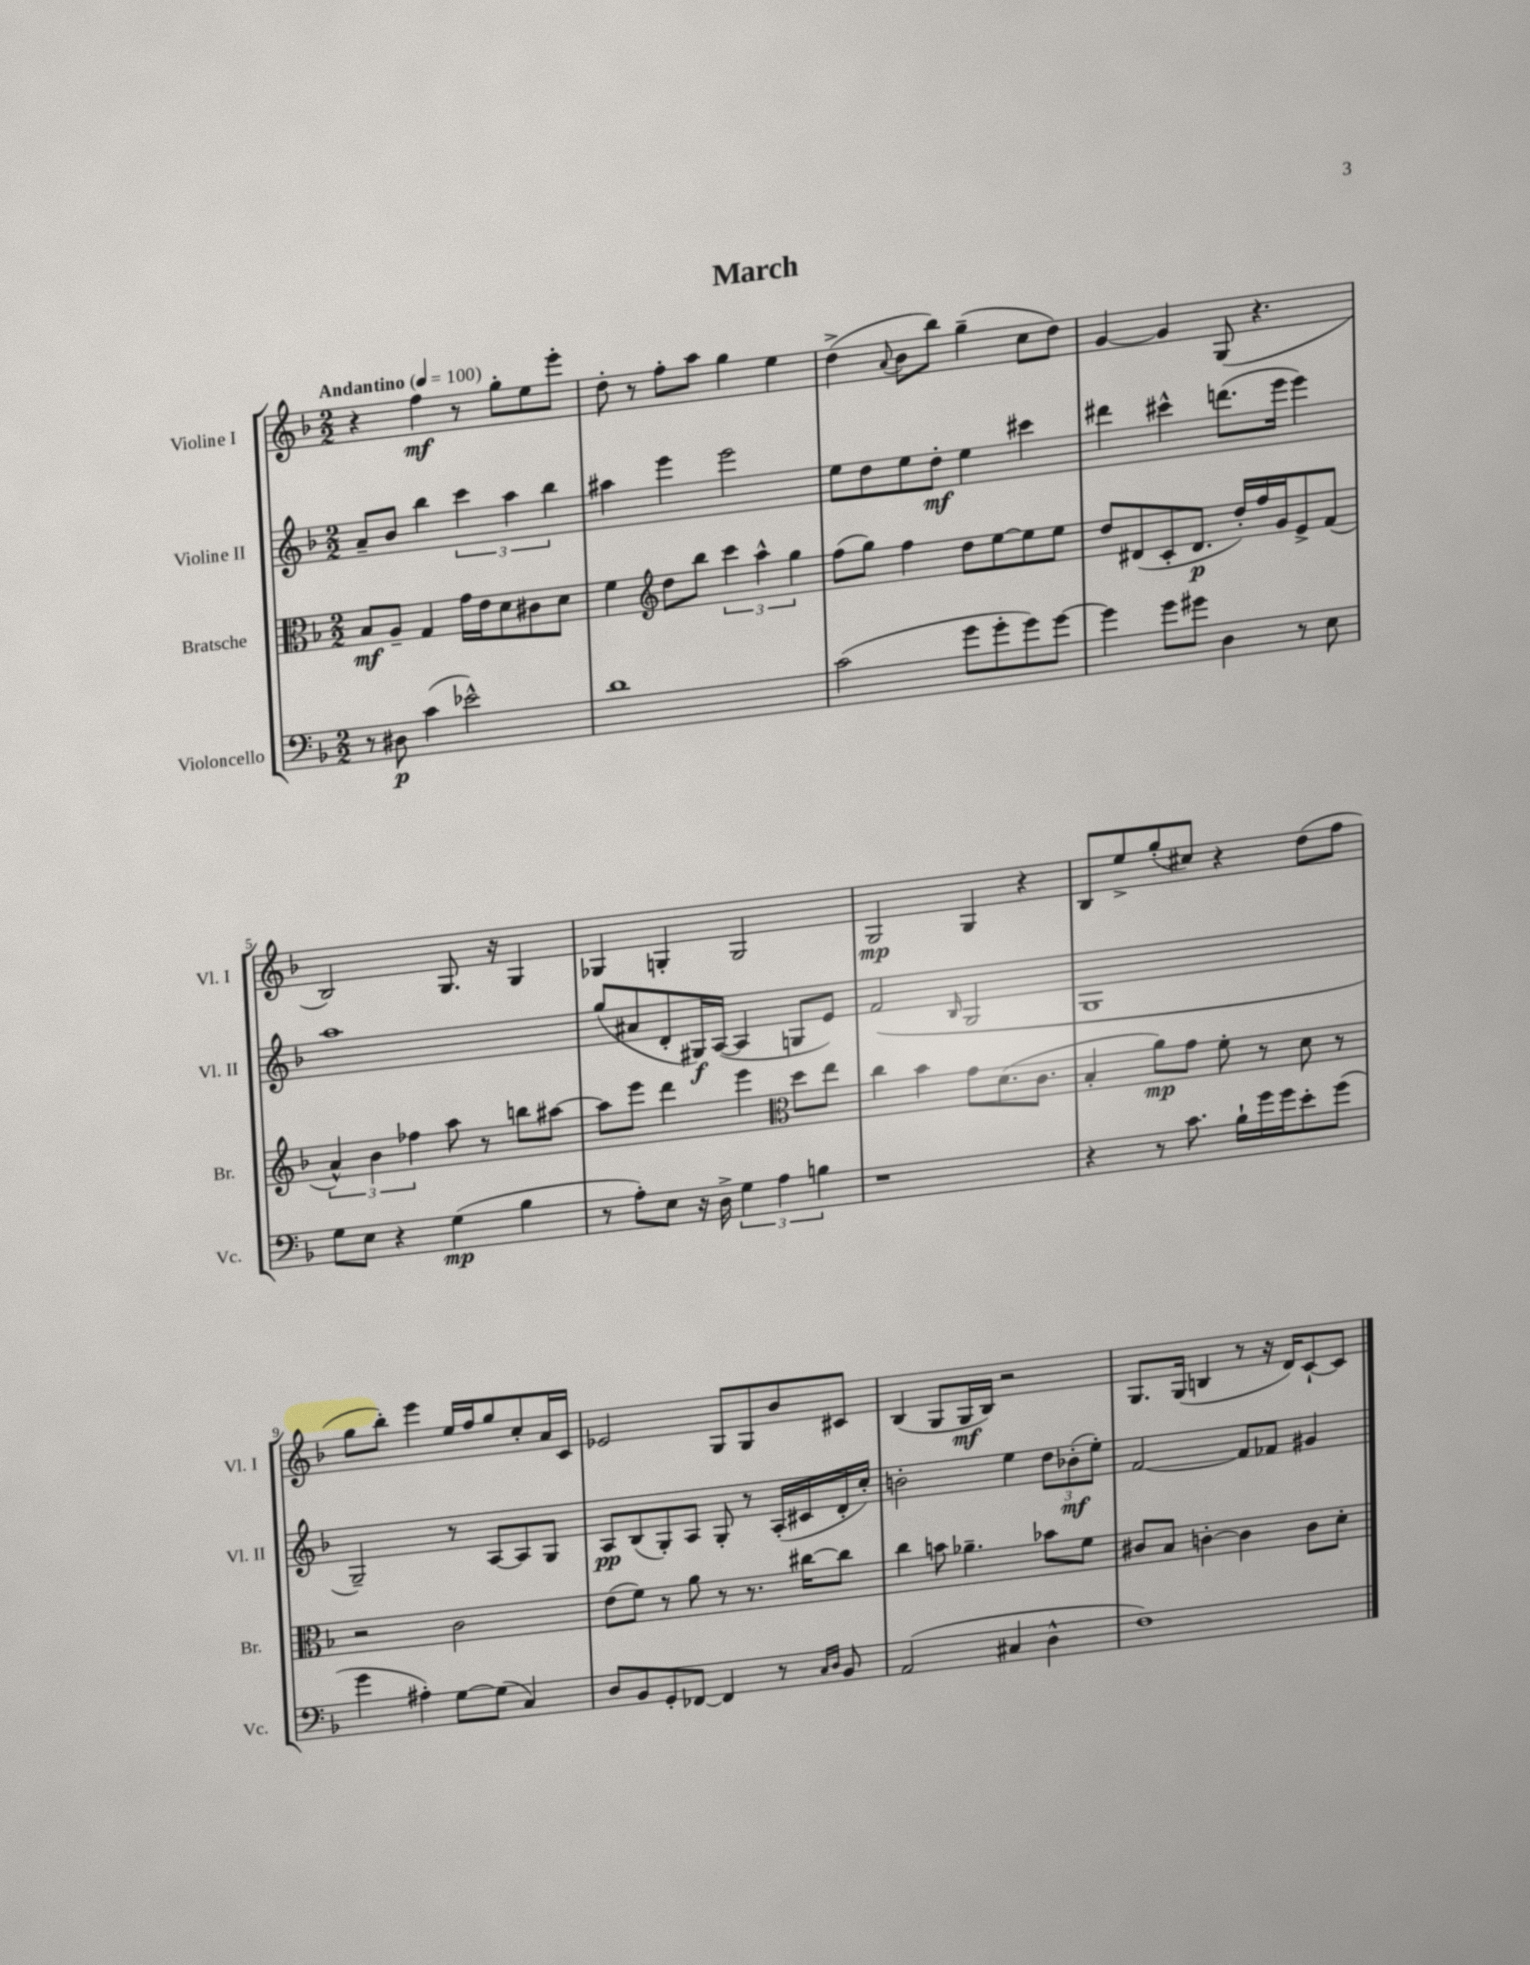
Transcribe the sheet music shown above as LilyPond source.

\header { title = "March" }
<<
\new StaffGroup <<
\new Staff = "s0" \with { instrumentName = "Violine I" shortInstrumentName = "Vl. I" } {
    \clef treble \key f \major \numericTimeSignature \time 2/2 \tempo "Andantino" 4 = 100
    r4 f''4\mf r8 g''8-. e''8 e'''8-. |
    d''8-. r8 f''8-. a''8 g''4 e''4 |
    d''4->( \appoggiatura { a'8 } bes'8 bes''8) g''4--( c''8 d''8) |
    g'4~ g'4 g8( r4. |
    bes2) g8. r16 g4 |
    ges4 g4-. g2 |
    g2\mp g4 r4 |
    bes8 e''8-> g''8-.( cis''8) r4 d''8( f''8 |
    g''8 bes''8-.) e'''4 e''16 f''16 g''8 c''8-. a'16 c'16 |
    ees'2 g8 g8 bes'8 cis'8 |
    bes4( g8 g16\mf bes16) r2 |
    g8. g16( b4 r8 r16 d'16) c'8~-! c'8 \bar "|." |
}
\new Staff = "s1" \with { instrumentName = "Violine II" shortInstrumentName = "Vl. II" } {
    \clef treble \key f \major \numericTimeSignature \time 2/2
    a'8-- bes'8 bes''4 \tuplet 3/2 { c'''4 a''4 bes''4 } |
    ais''4 e'''4 e'''2 |
    e''8 d''8 e''8 d''8-.\mf e''4 cis'''4 |
    dis'''4 cis'''4-^ d'''8.( e'''16 e'''4) |
    a''1 |
    g''8( ais'8 d'8-. gis16\f) a16~( a4 g8 e'8) |
    f'2( \grace { bes16 } g2 |
    g1 |
    g2--) r8 a8~ a8 g8 |
    a8\pp bes8( g8-.) a8 g8-. r8 a16-.( cis'16 d'16-. c''16-.) |
    b'2-. e''4 \tuplet 3/2 { d''8 bes'8-.\mf( e''8-.) } |
    f'2~ f'8 fes'8 gis'4 \bar "|." |
}
\new Staff = "s2" \with { instrumentName = "Bratsche" shortInstrumentName = "Br." } {
    \clef alto \key f \major \numericTimeSignature \time 2/2
    bes8\mf a8-- g4 g'16 e'16 d'8 cis'8 d'8 |
    f'4 \clef treble d''8 bes''8 \tuplet 3/2 { c'''4 a''4-^ g''4 } |
    f''8( g''8) f''4 d''8 e''8~ e''8 e''8 |
    d''8 dis'8( c'8-. dis'8.\p d''16-.) f''16 g'16 e'8-> f'8( |
    \tuplet 3/2 { a'4-^) bes'4 fes''4 } a''8 r8 b''8 ais''8~ |
    ais''8 e'''8 d'''4 e'''4 \clef alto d''8 e''8 |
    c''4 bes'4 g'8 d'8.( c'8. |
    bes4-. a'8\mp) g'8 f'8-. r8 d'8 r8 |
    r2 c'2 |
    e'8( f'8) r8 a'8 r8 r8. cis''16~ cis''8 |
    c''4 b'8 aes'4.-- bes'8 f'8 |
    cis'8 bes8 c'4~-. c'4 c'8 d'8-. \bar "|." |
}
\new Staff = "s3" \with { instrumentName = "Violoncello" shortInstrumentName = "Vc." } {
    \clef bass \key f \major \numericTimeSignature \time 2/2
    r8 dis8\p c'4( ees'2-^) |
    d'1 |
    c'2( g'8 g'8-. g'8) g'8~ |
    g'4 g'8 gis'8 d4 r8 e8 |
    g8 e8 r4 g4\mp( bes4 |
    r8 a8-.) e8 r16 d16-> \tuplet 3/2 { g4 a4 b4 } |
    r1 |
    r4 r8 c'8. bes16-! g'16 g'16 e'8-. g'8( |
    g'4 ais4-.) g8~ g8( c4) |
    d8 bes,8 g,8-. fes,8~ fes,4 r8 \grace { c16 d16 } bes,8 |
    a,2( cis4 d4-^ |
    f1) \bar "|." |
}
>>
>>
